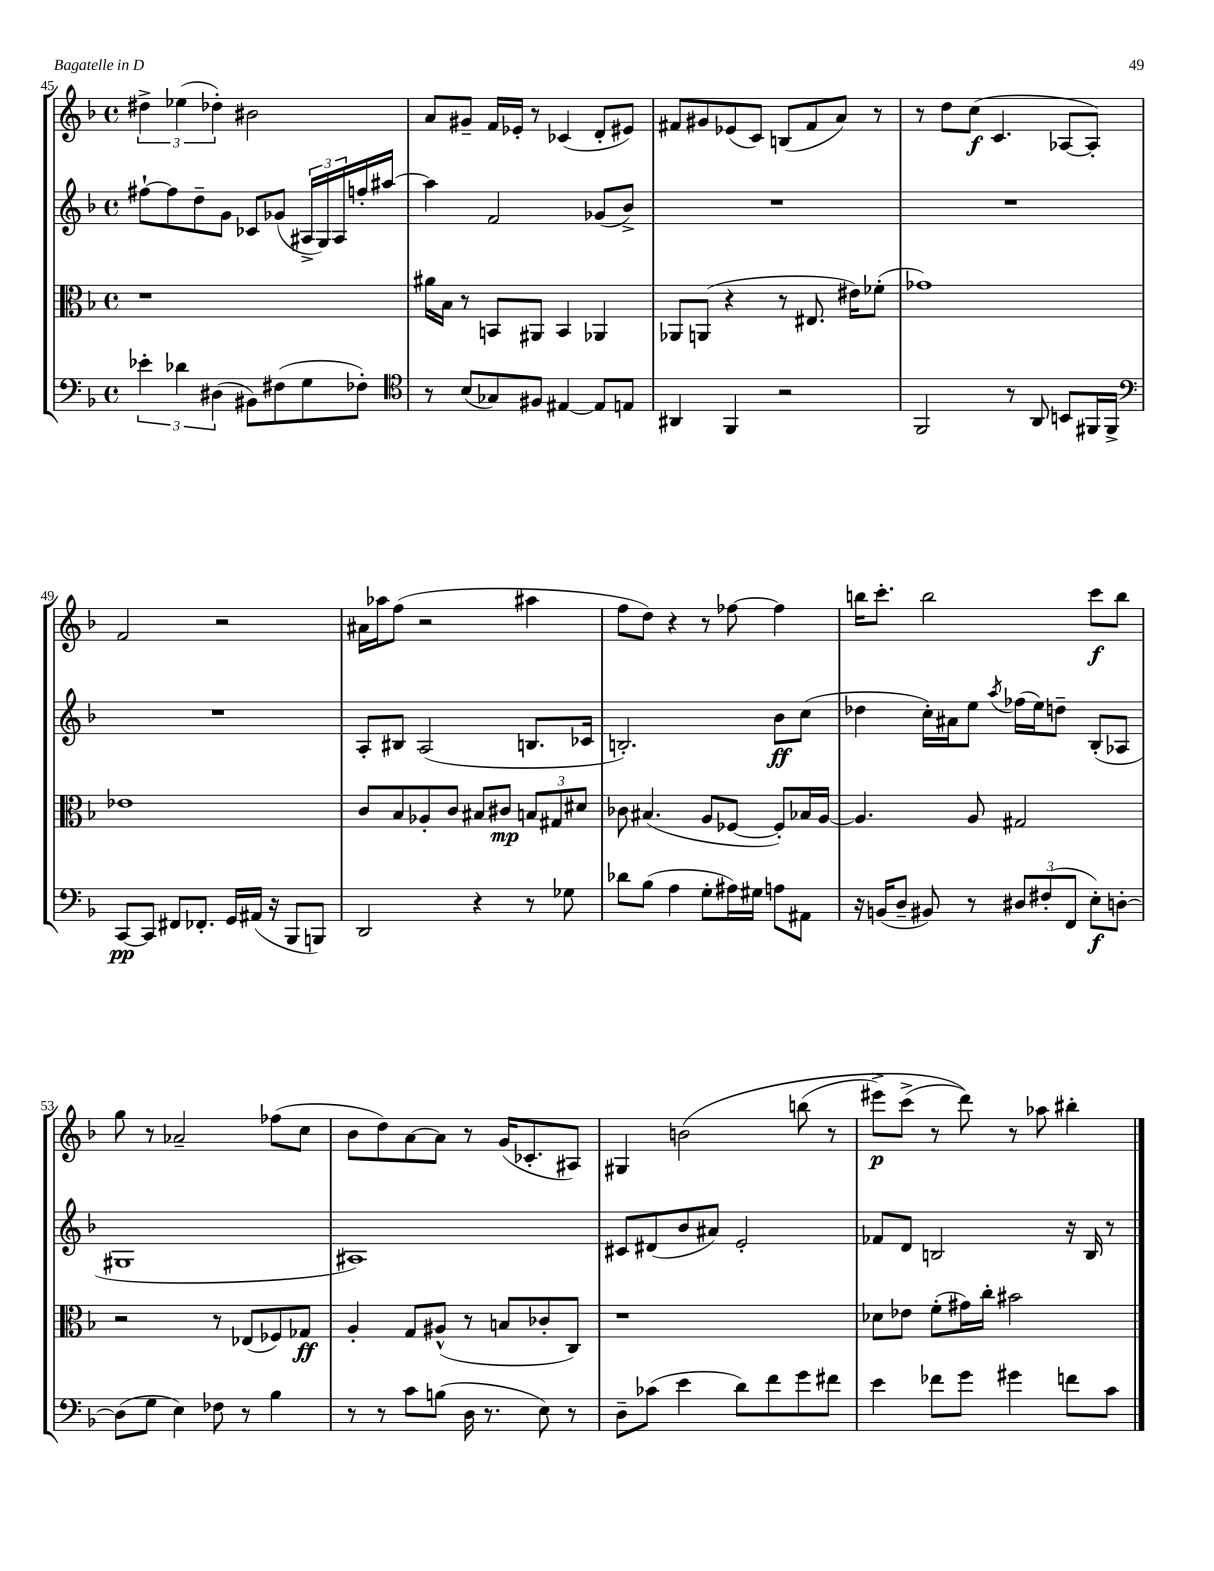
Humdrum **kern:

**kern	**kern	**kern	**kern
*staff4	*staff3	*staff2	*staff1
*clefF4	*clefC3	*clefG2	*clefG2
*k[b-]	*k[b-]	*k[b-]	*k[b-]
*M4/4	*M4/4	*M4/4	*M4/4
*met(c)	*met(c)	*met(c)	*met(c)
6e-'\	1r	[8ff#`\L	6dd#^\
.	.	8ff#\]	.
6d-\	.	.	(6ee-\
.	.	8dd~\	.
(6D#\	.	.	6dd-'\)
.	.	8g\J	.
8BB#\L)	.	8c-/L	2b#\
(8F#\	.	(8g-/J	.
8G\	.	24A#^/LL	.
.	.	24G/)	.
.	.	24A#/	.
8F-'\J)	.	16ff'/	.
.	.	[16aa#/JJ	.
=	=	=	=
*clefC4	*	*	*
8r	16a#\LL	4aa#\]	8a/L
.	16B-\JJ	.	.
(8B-/L	8r	.	8g#~/J
8G-/)	8BB/L	2f/	16f/LL
.	.	.	16e-'/JJ
8F#/J	8AA#/J	.	8r
[4E#/	4BB/	.	(4c-/
8E#/]L	4AA-/	(8g-/L	8d'/L
8E/J	.	8b-^/J)	8e#/J)
=	=	=	=
4AA#/	8AA-/L	1r	8f#/L
.	(8AA/J	.	8g#/
4FF/	4r	.	(8e-/
.	.	.	8c/J)
2r	8r	.	(8B/L
.	8.E#/	.	8f#/
.	.	.	8a/J)
.	16e#\LK)	.	.
.	(8f-'\J	.	8r
=	=	=	=
2FF/	1g-)	1r	8r
.	.	.	8dd\L
.	.	.	(8cc\J
.	.	.	4.c/
8r	.	.	.
8AA/	.	.	.
8BB/L	.	.	[8A-/L
16FF#/L	.	.	8A-'/]J)
16FF#^/JJ	.	.	.
=	=	=	=
*clefF4	*	*	*
[8CC/L	1e-	1r	2f/
8CC/]J	.	.	.
8FF#/L	.	.	.
8.FF-'/J	.	.	.
.	.	.	2r
16GG/LL	.	.	.
(16AA#/JJ	.	.	.
16r	.	.	.
8BBB-/L	.	.	.
8BBB/J)	.	.	.
=	=	=	=
2DD/	8c/L	8A'/L	16a#\LL
.	.	.	16aa-\J
.	8B-/	8B#/J	(8ff\J
.	8A-'/	(2A/	2r
.	8c/J	.	.
4r	8B#/L	.	.
.	8c#/J	.	.
8r	12B/L	8.B/L	4aa#\
.	12G#/	.	.
8G-\	.	.	.
.	12d#/J	.	.
.	.	16c-/Jk	.
=	=	=	=
8d-\L	8c-\	2.B'/)	8ff\L
(8B-\J	(4.B#/	.	8dd\J)
4A\	.	.	4r
8G'\L	8A/L	.	8r
16A#\L)	[8F-/J	.	[8ff-\
16G#\JJ	.	.	.
8A\L	8F-'/]L)	8b-\L	4ff-\]
8AA#\J	16B-/L	(8cc\J	.
.	[16A/JJ	.	.
=	=	=	=
16r	4.A/]	4dd-\	16bb\LK
(16BB/LK	.	.	8.ccc'\J
8D~/J	.	.	.
8BB#/)	.	16cc'\LL)	2bb\
.	.	16a#\J	.
8r	8A/	8ee\J	.
.	.	8qaa/	.
12D#/L	2G#/	(16ff-\LL	.
.	.	16ee\J)	.
(12F#'/	.	.	.
.	.	8dd~\J	.
12FF/J	.	.	.
8E'\L)	.	(8B-'/L	8ccc\L
[8D'\J	.	8A-/J	8bb\J
=	=	=	=
(8D\]L	2r	1G#	8gg\
8G\J	.	.	8r
4E\)	.	.	2a-~/
8F-\	8r	.	.
8r	(8E-/L	.	.
4B-\	8F-/)	.	(8ff-\L
.	8G-/J	.	8cc\J
=	=	=	=
8r	4A'/	1A#)	8b-\L
8r	.	.	8dd\)
8c\L	8G/L	.	[8a\
(8B\J	(8A#^^/J	.	8a\]J
16D\	8r	.	8r
8.r	.	.	.
.	8B/L	.	(16g/LK
.	.	.	8.c-'/
8E\)	8c-'/	.	.
8r	8C/J)	.	8A#/J)
=	=	=	=
8D~\L	1r	8c#/L	4G#/
(8c-\J	.	(8d#/	.
4e\	.	8b-/	&(2b\
.	.	8a#/J)	.
8d\L)	.	2e'/	.
8f\	.	.	.
8g\	.	.	(8bb\
8f#\J	.	.	8r
=	=	=	=
4e\	8d-\L	8f-/L	8eee#^\L)
.	8e-\J	8d/J	(8ccc^\J
8f-\L	(8f'\L	2B/	8r
8g\J	16g#\L)	.	8ddd\)&)
.	16cc'\JJ	.	.
4g#\	2b#\	.	8r
.	.	.	8aa-\
8f\L	.	16r	4bb#'\
.	.	16B/	.
8c\J	.	8r	.
==	==	==	==
*-	*-	*-	*-
